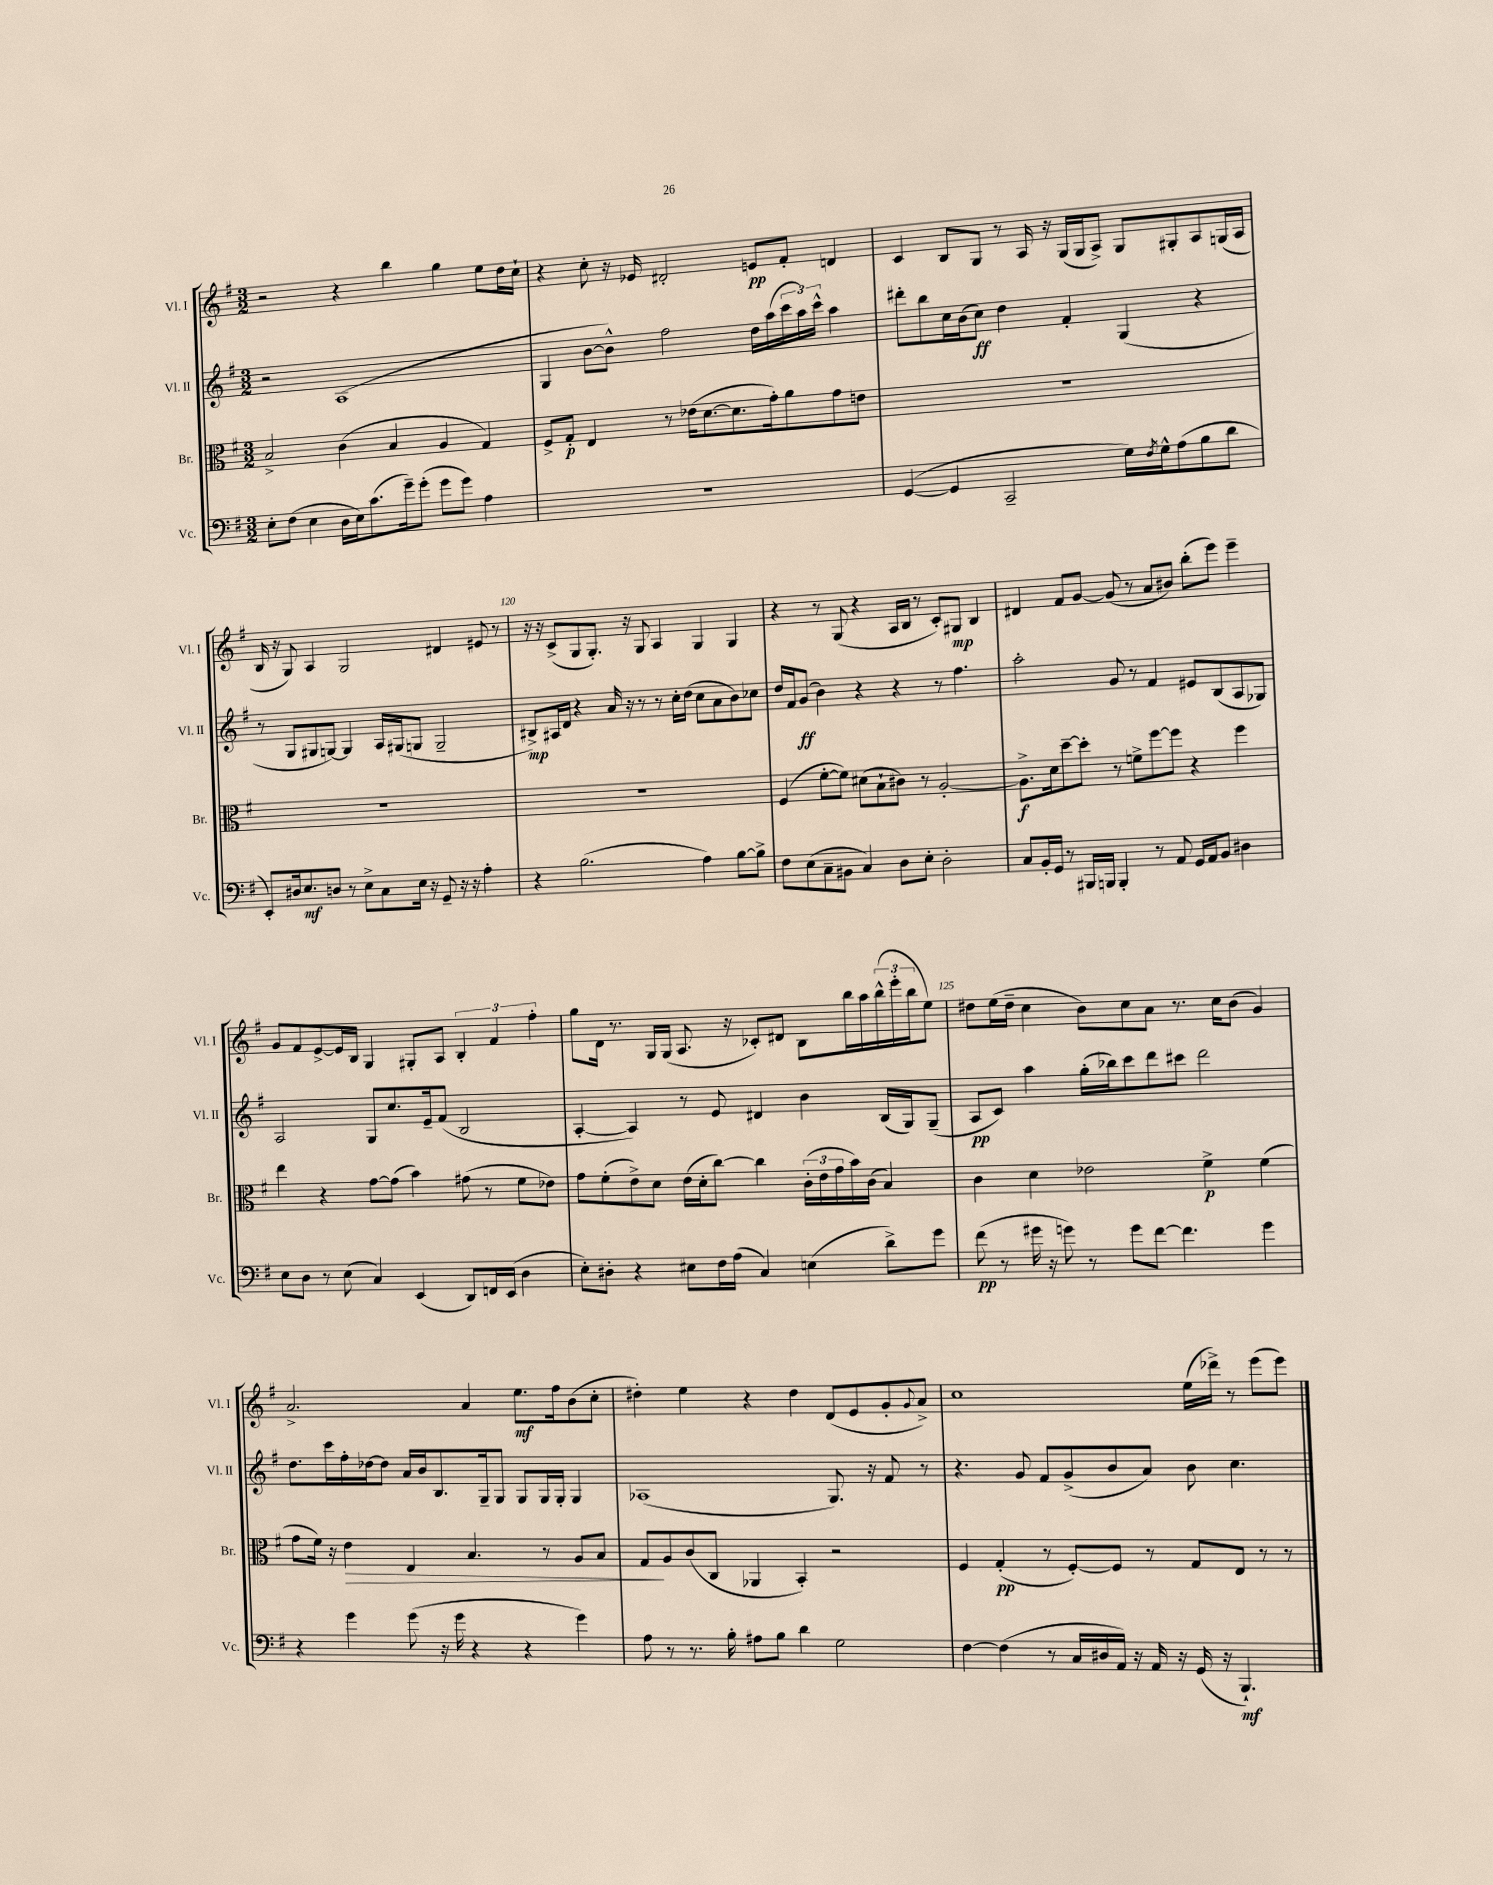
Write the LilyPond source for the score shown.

<<
\new StaffGroup <<
\new Staff = "s0" \with { instrumentName = "Vl. I" shortInstrumentName = "Vl. I" } {
    \clef treble \key g \major \numericTimeSignature \time 3/2
    r2 r4 b''4 g''4 e''8 d''16 c''16-! |
    r4 c''8-. r16 ees'16 dis'2-. e'8\pp fis'8-. d'4 |
    c'4 b8 g8 r8 a16 r16 g16( g16 a8->) g8 gis8-. a8 g16( a16 |
    b16 r16 g8) a4 g2 dis'4 eis'8 r8 |
    r16 r16 c'8->( g8 g8.-.) r16 g8 a4 g4 g4 |
    r4 r8 g8( r4 a16 b16 r8 c'8-.) gis8\mp b4 |
    dis'4 fis'8 g'8~ g'8( r8 a'8 bis'8) b''8-.( e'''8) e'''4-- |
    g'8 fis'8 e'8~-> e'16 b16 g4 gis8-. a8 \tuplet 3/2 { b4-. fis'4 fis''4-. } |
    g''8 d'16 r8. g16 g16( a8. r16 ces'8-.) dis'8 b8 b''16 a''16 \tuplet 3/2 { b''16-^( e'''16-. b''16 } e''8) |
    dis''8 e''16( dis''16-- c''4 b'8) c''8 a'8 r8. c''16 b'8( g'4) |
    a'2.-> a'4 e''8.\mf fis''16 b'8( c''8-. |
    dis''4-.) e''4 r4 dis''4 d'8( e'8 g'8-. \appoggiatura { g'8 } a'8->) |
    c''1 e''16( des'''16->) r8 e'''8( e'''8) \bar "|." |
}
\new Staff = "s1" \with { instrumentName = "Vl. II" shortInstrumentName = "Vl. II" } {
    \clef treble \key g \major \numericTimeSignature \time 3/2
    r2 a1( |
    g4 b'8~ b'8-^) fis''2 d''16 a''16( \tuplet 3/2 { c'''16 a''16) c'''16-^ } a''4 |
    dis'''8-. b''8 c''16 b'16( c''8\ff) d''4 fis'4-. g4( r4 |
    r8 g8 gis8 g8~) g4 a16 gis16( g8 g2-- |
    bis8->\mp) ais16 d'16 r4 a'16 r16 r8 r8 c''16-. d''16( c''8 a'8 b'8) ces''8 |
    d''16 fis'16 g'8\ff( b'4) r4 r4 r8 fis''4. |
    a''2-. g'8 r8 fis'4 eis'8 b8( a8 ges8) |
    a2 g8 c''8. e'16-- fis'8( b2 |
    a4~-. a4) r8 e'8 dis'4 b'4 b16( g16) g8--( |
    a8\pp c'8) a''4 g''16-.( bes''16) c'''8 d'''8 cis'''8 d'''2 |
    d''8. c'''16 fis''16-. des''16~ des''8 a'16 b'16 b8. g16-- g8 g8 g16 g16-. g4 |
    aes1( g8.) r16 fis'8 r8 |
    r4. g'8 fis'8 g'8->( b'8 a'8) b'8 c''4. \bar "|." |
}
\new Staff = "s2" \with { instrumentName = "Br." shortInstrumentName = "Br." } {
    \clef alto \key g \major \numericTimeSignature \time 3/2
    b2-> c'4( b4 a4 g4) |
    fis8-> g8-.\p e4 r8 ees'16( d'8.~ d'8. g'16-.) a'8 g'8 e'8 |
    R1. |
    R1. |
    R1. |
    fis4( fis'8~-. fis'8) dis'8( b8-! cis'8) r8 a2~-. |
    a8.->\f d'16 d''8~-- d''8-. r8 f'8-> fis''8~ fis''8 r4 fis''4 |
    e''4 r4 g'8~ g'8( b'4) gis'8( r8 fis'8 ees'8) |
    g'8 fis'8-.( e'8->) d'8 e'16( d'16-. c''8~) c''4 \tuplet 3/2 { c'16-.( e'16 g'16 } b'16) c'16( b4) |
    c'4 d'4 ees'2 fis'4->\p fis'4( |
    g'8 fis'16) r16 e'4\> e4 b4. r8 a8 b8 |
    g8\! a8 c'8( c8 aes,4 b,4-.) r2 |
    fis4 g4-.\pp( r8 fis8~-.) fis8 r8 g8 e8 r8 r8 \bar "|." |
}
\new Staff = "s3" \with { instrumentName = "Vc." shortInstrumentName = "Vc." } {
    \clef bass \key g \major \numericTimeSignature \time 3/2
    e8-. fis8( e4 d16 e16) c'8.( g'16--) g'8-.( g'8 g'8) a4 |
    R1. |
    g,4~( g,4 c,2-- g16) \acciaccatura { fis8 } g16-^ a8( b8 d'8 |
    e,8-.) dis16 e8.\mf d8 r8 e8-> c8 e16 r16 g,8-- r16 r16 a4-. |
    r4 b2.( a4) b8~ b8-> |
    fis8 e8( c8-- bis,8 c4) d8 e8-. d2-. |
    c8 b,16-. g,16 r8 bis,,16 b,,16 b,,4-. r8 a,8 g,16 a,16 b,8 dis4 |
    e8 d8 r8 e8( c4) e,4( d,8) f,16 e,16( d4 |
    e8-.) dis8-. r4 eis8 fis16 a16( c4) e4( d'8->) g'8 |
    fis'8\pp( r8 gis'16 r16 g'8) r8 g'8 fis'8~ fis'4. g'4 |
    r4 g'4 g'8( r16 g'16 r4 r4 g'4) |
    a8 r8 r8. b16-. ais8 b8 d'4 g2 |
    fis4~ fis4( r8 c16 dis16 a,16) r16 a,16 r16 g,16( r16 b,,4.-!\mf) \bar "|." |
}
>>
>>
\layout { \context { \Score currentBarNumber = #116 \override BarNumber.break-visibility = ##(#f #t #t) barNumberVisibility = #(every-nth-bar-number-visible 5) } }
